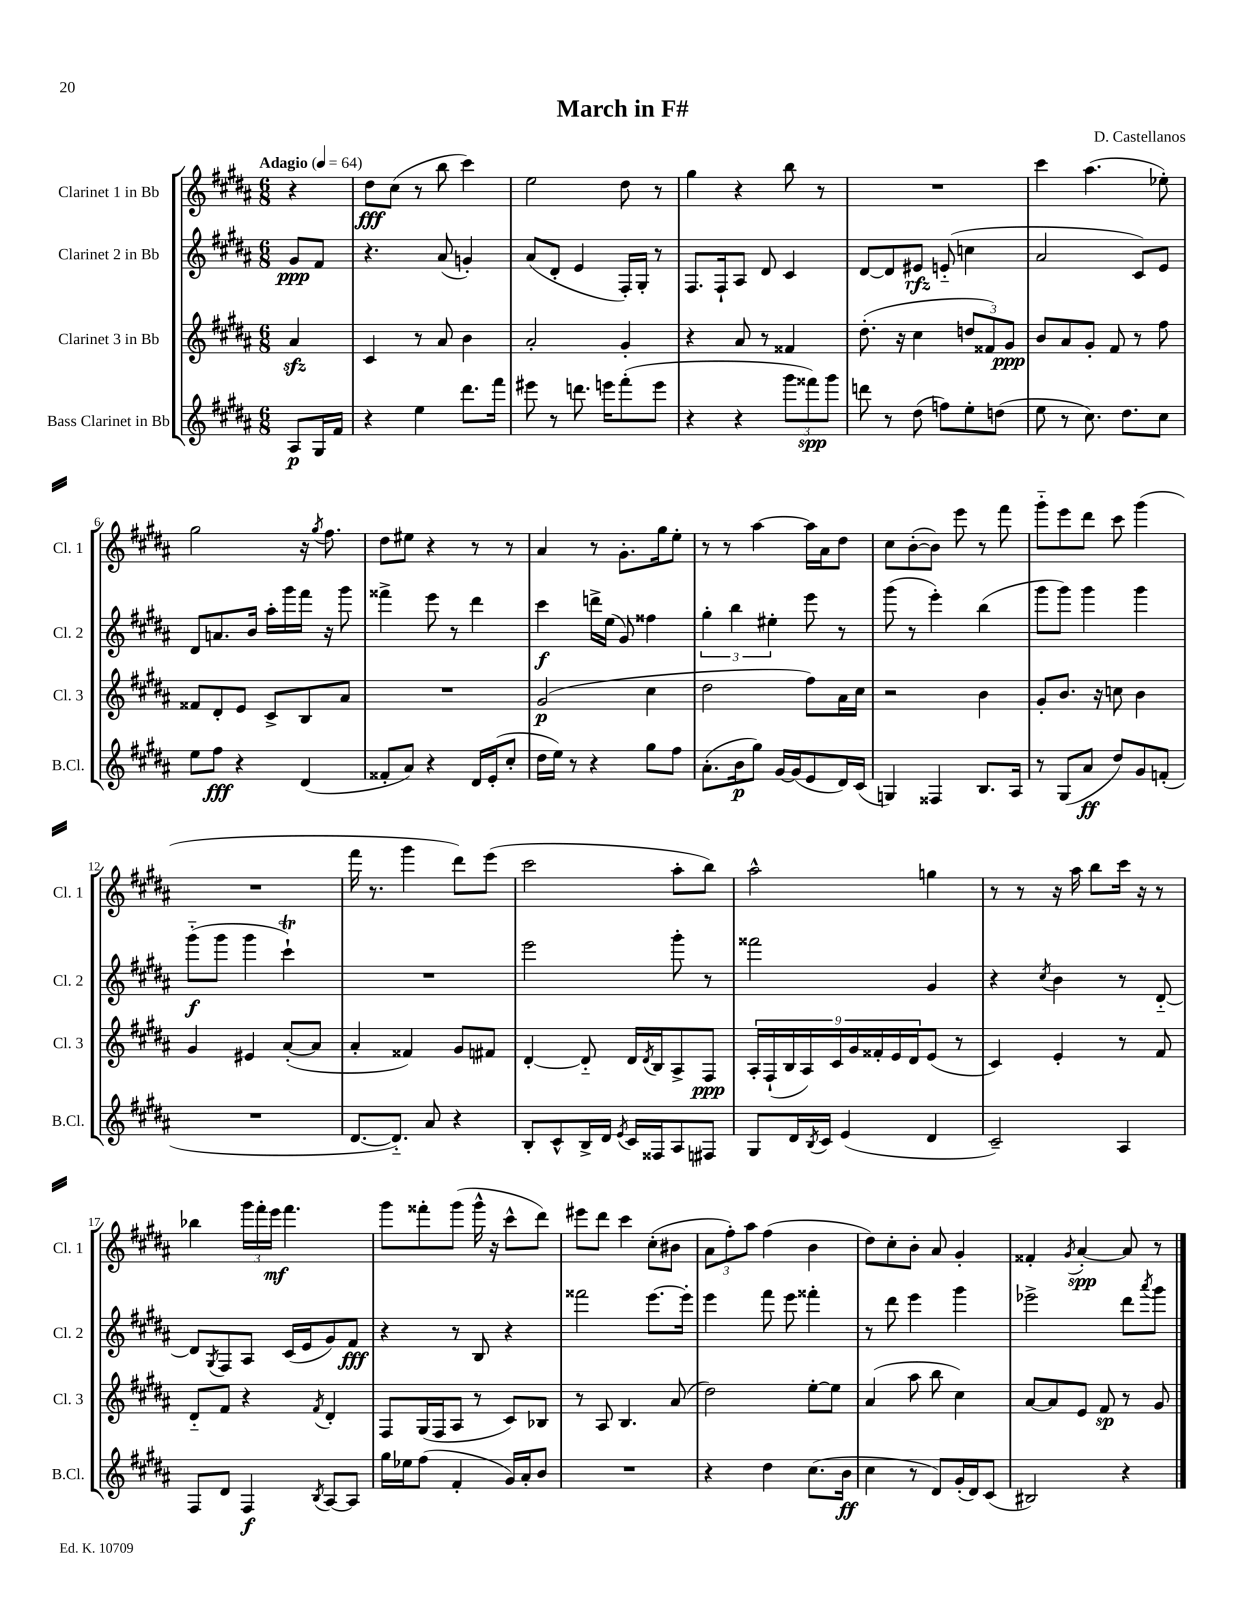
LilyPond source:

\header { title = "March in F#" composer = "D. Castellanos" }
<<
\new StaffGroup <<
\new Staff = "s0" \with { instrumentName = "Clarinet 1 in Bb" shortInstrumentName = "Cl. 1" } {
    \clef treble \key b \major \numericTimeSignature \time 6/8 \partial 4 \tempo "Adagio" 4 = 64
    r4 |
    dis''8\fff cis''8( r8 b''8 cis'''4) |
    e''2 dis''8 r8 |
    gis''4 r4 b''8 r8 |
    R2. |
    cis'''4 ais''4.( ees''8-.) |
    gis''2 r16 \acciaccatura { gis''8 } fis''8. |
    dis''8 eis''8 r4 r8 r8 |
    ais'4 r8 gis'8.-. gis''16 e''8-. |
    r8 r8 ais''4~ ais''16 ais'16 dis''8 |
    cis''8 b'8~-.( b'8) e'''8 r8 fis'''8 |
    gis'''8-_ e'''8 dis'''8 cis'''8 gis'''4( |
    R2. |
    fis'''16 r8. gis'''4 dis'''8) e'''8( |
    cis'''2 ais''8-. b''8) |
    ais''2-^ g''4 |
    r8 r8 r16 ais''16 b''8 cis'''16 r16 r8 |
    bes''4 \tuplet 3/2 { gis'''16 fis'''16-. e'''16\mf } fis'''4. |
    gis'''8 fisis'''8-. gis'''8( gis'''16-^ r16 cis'''8-^ dis'''8) |
    eis'''8 dis'''8 cis'''4 cis''8-.( bis'8 |
    \tuplet 3/2 { ais'8 fis''8-.) ais''8 } fis''4( b'4 |
    dis''8) cis''8-. b'8-. ais'8 gis'4-. |
    fisis'4-. \acciaccatura { gis'8 } ais'4~-.\spp ais'8 r8 \bar "|." |
}
\new Staff = "s1" \with { instrumentName = "Clarinet 2 in Bb" shortInstrumentName = "Cl. 2" } {
    \clef treble \key b \major \numericTimeSignature \time 6/8 \partial 4
    gis'8\ppp fis'8 |
    r4. ais'8( g'4-.) |
    ais'8( dis'8-. e'4 fis16-.) gis16-. r8 |
    fis8. fis16-! ais8 dis'8 cis'4 |
    dis'8~ dis'8 eis'8\rfz e'8-_( c''4 |
    ais'2 cis'8) e'8 |
    dis'8 a'8. b'16 ais''16-. gis'''16 fis'''16 r16 gis'''8 |
    fisis'''4-> e'''8 r8 dis'''4 |
    cis'''4\f d'''16-> e''16( gis'8) fisis''4 |
    \tuplet 3/2 { gis''4-. b''4 eis''4-. } e'''8 r8 |
    gis'''8( r8 e'''4-.) b''4( |
    gis'''8 gis'''8) gis'''4 gis'''4 |
    gis'''8-_\f( gis'''8 gis'''4 cis'''4-!\trill) |
    R2. |
    e'''2 gis'''8-. r8 |
    fisis'''2 gis'4 |
    r4 \acciaccatura { cis''8 } b'4 r8 dis'8~-_ |
    dis'8 \acciaccatura { gis8 } fis8 ais8 cis'16( e'16 gis'8) fis'8\fff |
    r4 r8 b8 r4 |
    fisis'''2 e'''8.~ e'''16-. |
    e'''4 fis'''8 e'''8 fisis'''4-. |
    r8 dis'''8 e'''4 gis'''4 |
    ees'''2-> dis'''8 \acciaccatura { ais'''8 } gis'''8 \bar "|." |
}
\new Staff = "s2" \with { instrumentName = "Clarinet 3 in Bb" shortInstrumentName = "Cl. 3" } {
    \clef treble \key b \major \numericTimeSignature \time 6/8 \partial 4
    ais'4\sfz |
    cis'4 r8 ais'8 b'4 |
    ais'2-. gis'4-. |
    r4 ais'8 r8 fisis'4 |
    dis''8.-.( r16 cis''4 \tuplet 3/2 { d''8 fisis'8) gis'8\ppp } |
    b'8 ais'8 gis'8-. fis'8 r8 fis''8 |
    fisis'8 dis'8-. e'8 cis'8-> b8 ais'8 |
    R2. |
    gis'2\p( cis''4 |
    dis''2 fis''8) ais'16 cis''16 |
    r2 b'4 |
    gis'8-. b'8. r16 c''8 b'4 |
    gis'4 eis'4 ais'8~-.( ais'8 |
    ais'4-. fisis'4) gis'8 fis'8 |
    dis'4~-. dis'8-_ dis'16 \acciaccatura { dis'8 } b16 ais8-> fis8\ppp |
    \tuplet 9/8 { ais16-. fis16-!( b16 ais16) cis'16 gis'16 fisis'16-. e'16 dis'16 } e'8( r8 |
    cis'4) e'4-. r8 fis'8 |
    dis'8-_ fis'8 r4 \acciaccatura { fis'8 } dis'4-. |
    fis8 gis16( fis16 ais8 r8 cis'8) bes8 |
    r8 ais8 b4. ais'8( |
    dis''2) e''8~-. e''8 |
    ais'4( ais''8 b''8 cis''4) |
    ais'8~ ais'8 e'8 fis'8\sp r8 gis'8 \bar "|." |
}
\new Staff = "s3" \with { instrumentName = "Bass Clarinet in Bb" shortInstrumentName = "B.Cl." } {
    \clef treble \key b \major \numericTimeSignature \time 6/8 \partial 4
    ais8\p gis16 fis'16 |
    r4 e''4 dis'''8. fis'''16 |
    eis'''8 r8 d'''8. e'''16 fis'''8-.( e'''8 |
    r4 r4 \tuplet 3/2 { gis'''8 fisis'''8\spp) gis'''8 } |
    d'''8 r8 dis''8( f''8) e''8-. d''8( |
    e''8 r8 cis''8.) dis''8. cis''8 |
    e''8 fis''8\fff r4 dis'4( |
    fisis'8-. ais'8) r4 dis'16 e'16-.( cis''8-. |
    dis''16 e''16) r8 r4 gis''8 fis''8 |
    ais'8.-.( b'16\p gis''8) gis'16~ gis'16( e'8 dis'16) cis'16( |
    g4) fisis4 b8. ais16 |
    r8 gis8( ais'8\ff dis''8) gis'8 f'8-.( |
    R2. |
    dis'8.~ dis'8.-_) ais'8 r4 |
    b8-. cis'8-^ b16-> dis'16 \acciaccatura { e'8 } cis'16 fisis16 ais8 fis8 |
    gis8 dis'16 \acciaccatura { b8 } cis'16 e'4( dis'4 |
    cis'2--) ais4 |
    fis8 dis'8 fis4\f \acciaccatura { b8 } ais8~ ais8 |
    gis''16 ees''16 fis''8( fis'4-. gis'16) ais'16-. b'8 |
    R2. |
    r4 dis''4 cis''8.( b'16\ff |
    cis''4 r8 dis'8) gis'16-.( dis'16) cis'8( |
    bis2) r4 \bar "|." |
}
>>
>>
